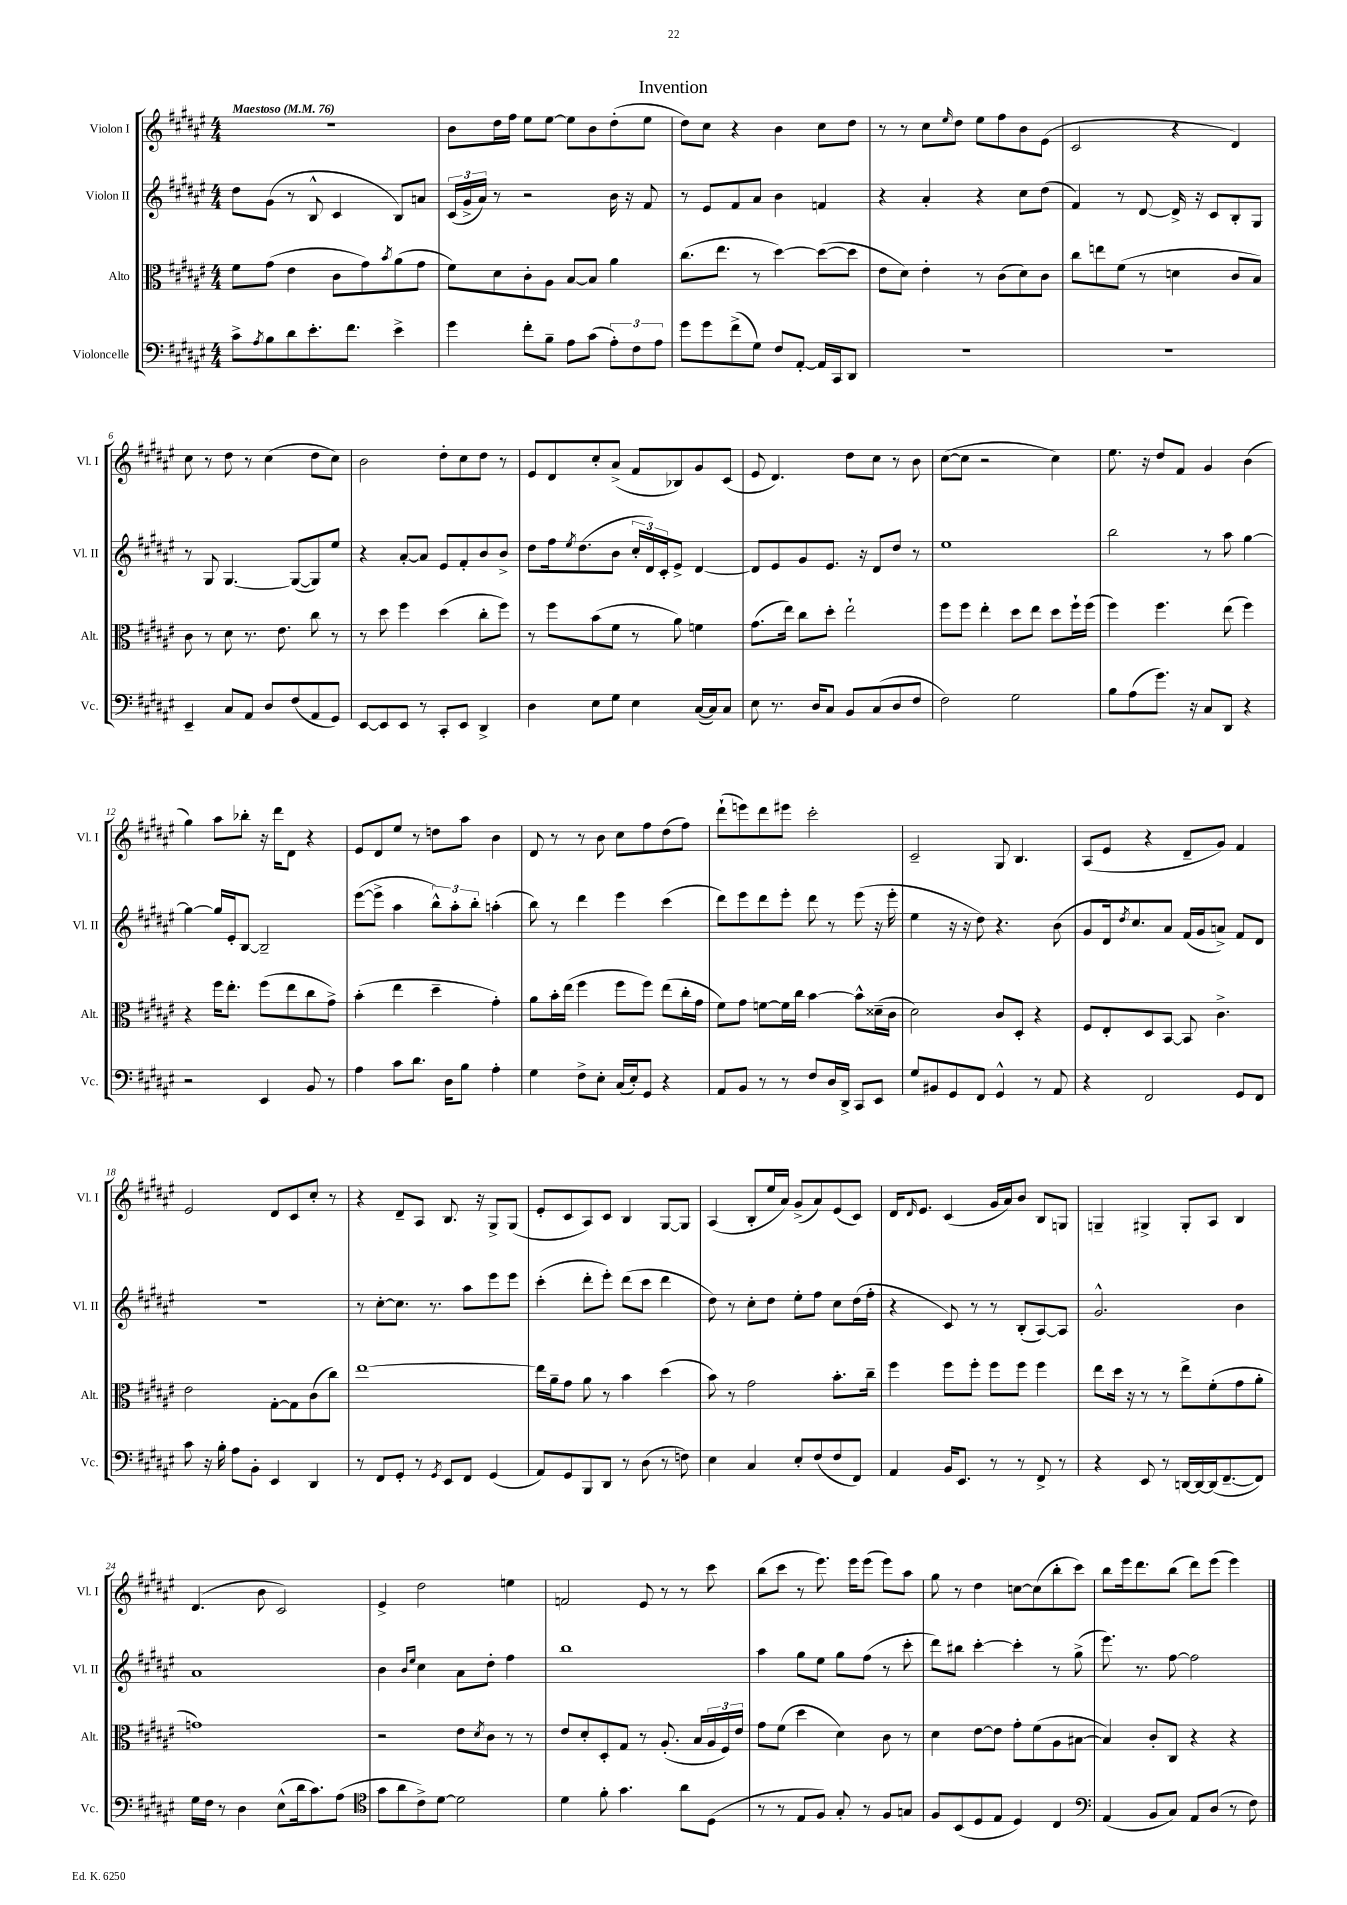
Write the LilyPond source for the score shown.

\header { title = "Invention" }
<<
\new StaffGroup <<
\new Staff = "s0" \with { instrumentName = "Violon I" shortInstrumentName = "Vl. I" } {
    \clef treble \key fis \major \numericTimeSignature \time 4/4 \tempo "Maestoso" 4 = 76
    R1 |
    b'8 dis''16 fis''16 eis''8 eis''8~ eis''8 b'8 dis''8-.( eis''8 |
    dis''8) cis''8 r4 b'4 cis''8 dis''8 |
    r8 r8 cis''8 \grace { eis''16 } dis''8 eis''8 fis''8 b'8 eis'8( |
    cis'2 r4 dis'4) |
    cis''8 r8 dis''8 r8 cis''4( dis''8 cis''8) |
    b'2 dis''8-. cis''8 dis''8 r8 |
    eis'8 dis'8 cis''8-. ais'8->( fis'8 bes8) gis'8 cis'8( |
    eis'8 dis'4.) dis''8 cis''8 r8 b'8 |
    cis''8~( cis''8 r2 cis''4) |
    eis''8. r16 dis''8 fis'8 gis'4 b'4( |
    gis''4) ais''8 bes''8-. r16 dis'''16 dis'8 r4 |
    eis'8 dis'8 eis''8 r8 d''8 ais''8 b'4 |
    dis'8 r8 r8 b'8 cis''8 fis''8 dis''8( fis''8) |
    dis'''8-!( e'''8) dis'''8 eis'''8 cis'''2-. |
    cis'2-- gis8 b4. |
    ais8( eis'8 r4 dis'8-- gis'8) fis'4 |
    eis'2 dis'8 cis'8 cis''8-. r8 |
    r4 dis'8-- ais8 b8. r16 gis8-> gis8( |
    eis'8-. cis'8 ais8) cis'8 b4 gis8~ gis8 |
    ais4( b8-. eis''16 ais'16) gis'8->( ais'8) eis'8( cis'8) |
    dis'16 \grace { dis'16 } eis'8. cis'4( gis'16 ais'16) b'8 b8 g8 |
    g4-- gis4-> gis8-. ais8 b4 |
    dis'4.( b'8 cis'2) |
    eis'4-> dis''2 e''4 |
    f'2 eis'8 r8 r8 cis'''8 |
    b''8( cis'''8 r8 eis'''8.) eis'''16 eis'''8( eis'''8) ais''8 |
    gis''8 r8 dis''4 c''8~ c''8( b''8-. cis'''8) |
    b''8 eis'''16 dis'''8. b''8( dis'''8) eis'''8( eis'''4) \bar "|." |
}
\new Staff = "s1" \with { instrumentName = "Violon II" shortInstrumentName = "Vl. II" } {
    \clef treble \key fis \major \numericTimeSignature \time 4/4
    dis''8 gis'8( r8 b8-^ cis'4 b8) a'8 |
    \tuplet 3/2 { cis'16( gis'16-> ais'16) } r8 r2 b'16 r16 fis'8 |
    r8 eis'8 fis'8 ais'8 b'4 f'4 |
    r4 ais'4-. r4 cis''8 dis''8( |
    fis'4) r8 dis'8~ dis'16-> r16 cis'8 b8-. gis8 |
    r8 gis8 gis4.~ gis8~( gis8) eis''8 |
    r4 ais'8~-. ais'8 eis'8 fis'8-. b'8 b'8-> |
    dis''8 fis''16 \acciaccatura { eis''8 } dis''8.( b'8 \tuplet 3/2 { cis''16-. dis'16) cis'16-. } eis'8-> dis'4~ |
    dis'8 eis'8 gis'8 eis'8. r16 dis'8 dis''8 r8 |
    eis''1 |
    b''2 r8 ais''8 gis''4~ |
    gis''4~ gis''16 eis'16-. b8~ b2-- |
    eis'''8~( eis'''8-> ais''4 \tuplet 3/2 { b''8-^) ais''8-. b''8-. } a''4-.( |
    b''8) r8 dis'''4 eis'''4 cis'''4( |
    dis'''8) eis'''8 dis'''8 eis'''8-. dis'''8 r8 eis'''8( r16 eis'''16-. |
    eis''4 r16 r16 dis''8) r4. b'8( |
    gis'8 dis'16) \acciaccatura { dis''8 } cis''8. ais'8 fis'16( gis'16 a'8->) fis'8 dis'8 |
    R1 |
    r8 cis''8~-. cis''8. r8. ais''8 eis'''8 eis'''8 |
    cis'''4-.( dis'''8-. eis'''8-.) dis'''8( cis'''8 dis'''4 |
    dis''8) r8 cis''8-. dis''8 eis''8-. fis''8 cis''8 dis''16( fis''16-. |
    r4 cis'8) r8 r8 b8-.( ais8~) ais8 |
    gis'2.-^ b'4 |
    ais'1 |
    b'4 \grace { b'16 eis''16 } cis''4 ais'8 dis''8-. fis''4 |
    b''1 |
    ais''4 gis''8 eis''8 gis''8 fis''8( r8 cis'''8-. |
    dis'''8) bis''8 cis'''4~-. cis'''4-. r8 gis''8->( |
    eis'''8.) r8. fis''8~ fis''2 \bar "|." |
}
\new Staff = "s2" \with { instrumentName = "Alto" shortInstrumentName = "Alt." } {
    \clef alto \key fis \major \numericTimeSignature \time 4/4
    fis'8 gis'8( eis'4 cis'8 gis'8) \acciaccatura { b'8 } ais'8( gis'8 |
    fis'8) dis'8 cis'8-. ais8 b8~ b8 ais'4 |
    cis''8.( eis''8. r8 dis''4~) dis''8~( dis''8 |
    eis'8 dis'8) eis'4-. r8 cis'8( dis'8) cis'8 |
    cis''8 e''8 fis'8( r8 d'4 cis'8 b8) |
    cis'8 r8 dis'8 r8. eis'8. cis''8 r8 |
    r8 dis''8 fis''4 dis''4( cis''8-. fis''8) |
    r8 fis''8 b'8( fis'8 r8 ais'8) f'4 |
    gis'8.( eis''16) cis''8 dis''8-. eis''2-! |
    fis''8 fis''8 eis''4-. dis''8 eis''8 dis''8 fis''16-! fis''16( |
    fis''4) fis''4. eis''8( fis''4) |
    r4 fis''16 eis''8.-. fis''8( eis''8 cis''8 gis'8->) |
    b'4-.( eis''4 dis''4-- gis'4-.) |
    ais'8 b'16-. eis''16( fis''4 fis''8 fis''8) eis''8( cis''16-. gis'16 |
    fis'8) gis'8 f'8~ f'16 cis''16 b'4~ b'8-^ disis'16--( cis'16 |
    dis'2) cis'8 dis8-. r4 |
    fis8 eis8-. dis8 b,8~ b,8 cis'4.-> |
    eis'2 gis8~-. gis8 cis'8( cis''8) |
    eis''1~ |
    eis''16 ais'16-- gis'8 ais'8 r8 b'4 dis''4( |
    b'8) r8 gis'2 b'8.-. cis''16-- |
    fis''4 fis''8 fis''8-. fis''8 fis''8 fis''4 |
    eis''8 dis''16 r16 r8 r8 eis''8-> fis'8-.( gis'8 ais'8-. |
    g'1) |
    r2 eis'8 \acciaccatura { dis'8 } cis'8 r8 r8 |
    eis'8 dis'8-. dis8-. gis8 r8 ais8.-.( b16 \tuplet 3/2 { ais16 fis16) eis'16 } |
    gis'8 fis'8( dis''4 dis'4) cis'8 r8 |
    dis'4 eis'8~ eis'8 gis'8-. fis'8( ais8 bis8~ |
    bis4) cis'8-. cis8 r4 r4 \bar "|." |
}
\new Staff = "s3" \with { instrumentName = "Violoncelle" shortInstrumentName = "Vc." } {
    \clef bass \key fis \major \numericTimeSignature \time 4/4
    cis'8-> \acciaccatura { ais8 } b8 dis'8 eis'8.-. fis'8. eis'4-> |
    gis'4 fis'8-. b8-- ais8 cis'8( \tuplet 3/2 { ais8-.) fis8 ais8 } |
    gis'8 gis'8 fis'8->( gis8) fis8 ais,8~-. ais,16 cis,16 dis,8 |
    r1 |
    r1 |
    eis,4-- cis8 ais,8 dis8 fis8( ais,8 gis,8) |
    eis,8~ eis,8 eis,8 r8 cis,8-. eis,8 dis,4-> |
    dis4 eis8 gis8 eis4 cis16~( cis16) cis8 |
    eis8 r8. dis16 cis8 b,8 cis8( dis8 fis8 |
    fis2) gis2 |
    b8 ais8( gis'8.) r16 cis8 dis,8 r4 |
    r2 eis,4 b,8 r8 |
    ais4 cis'8 dis'8. dis16 b8 ais4-. |
    gis4 fis8-> eis8-. cis16( eis16-.) gis,8 r4 |
    ais,8 b,8 r8 r8 fis8 dis16 dis,16-> cis,8 eis,8 |
    gis8 bis,8 gis,8 fis,8 gis,4-^ r8 ais,8 |
    r4 fis,2 gis,8 fis,8 |
    cis'8 r16 b16-. ais8 b,8-. eis,4 dis,4 |
    r8 fis,8 gis,8-. r8 \acciaccatura { gis,8 } eis,8 fis,8 gis,4( |
    ais,8) gis,8 b,,8 dis,8 r8 dis8( r8 f8) |
    eis4 cis4 eis8-. fis8( fis8 fis,8) |
    ais,4 b,16 eis,8. r8 r8 fis,8-> r8 |
    r4 eis,8 r8 d,16~ d,16~ d,16( fis,8.~-- fis,8) |
    gis16 fis16 r8 dis4 eis8-^( dis'16 cis'8.) ais8( |
    \clef tenor gis'8 ais'8 cis'8->) dis'8~ dis'2 |
    dis'4 fis'8-. gis'4. ais'8 dis8( |
    r8 r8 eis8 fis8) gis8-. r8 fis8 g8 |
    fis8 b,8( dis8 eis8 dis4) cis4 |
    \clef bass ais,4( b,8 cis8) ais,8 dis8( r8 fis8) \bar "|." |
}
>>
>>
